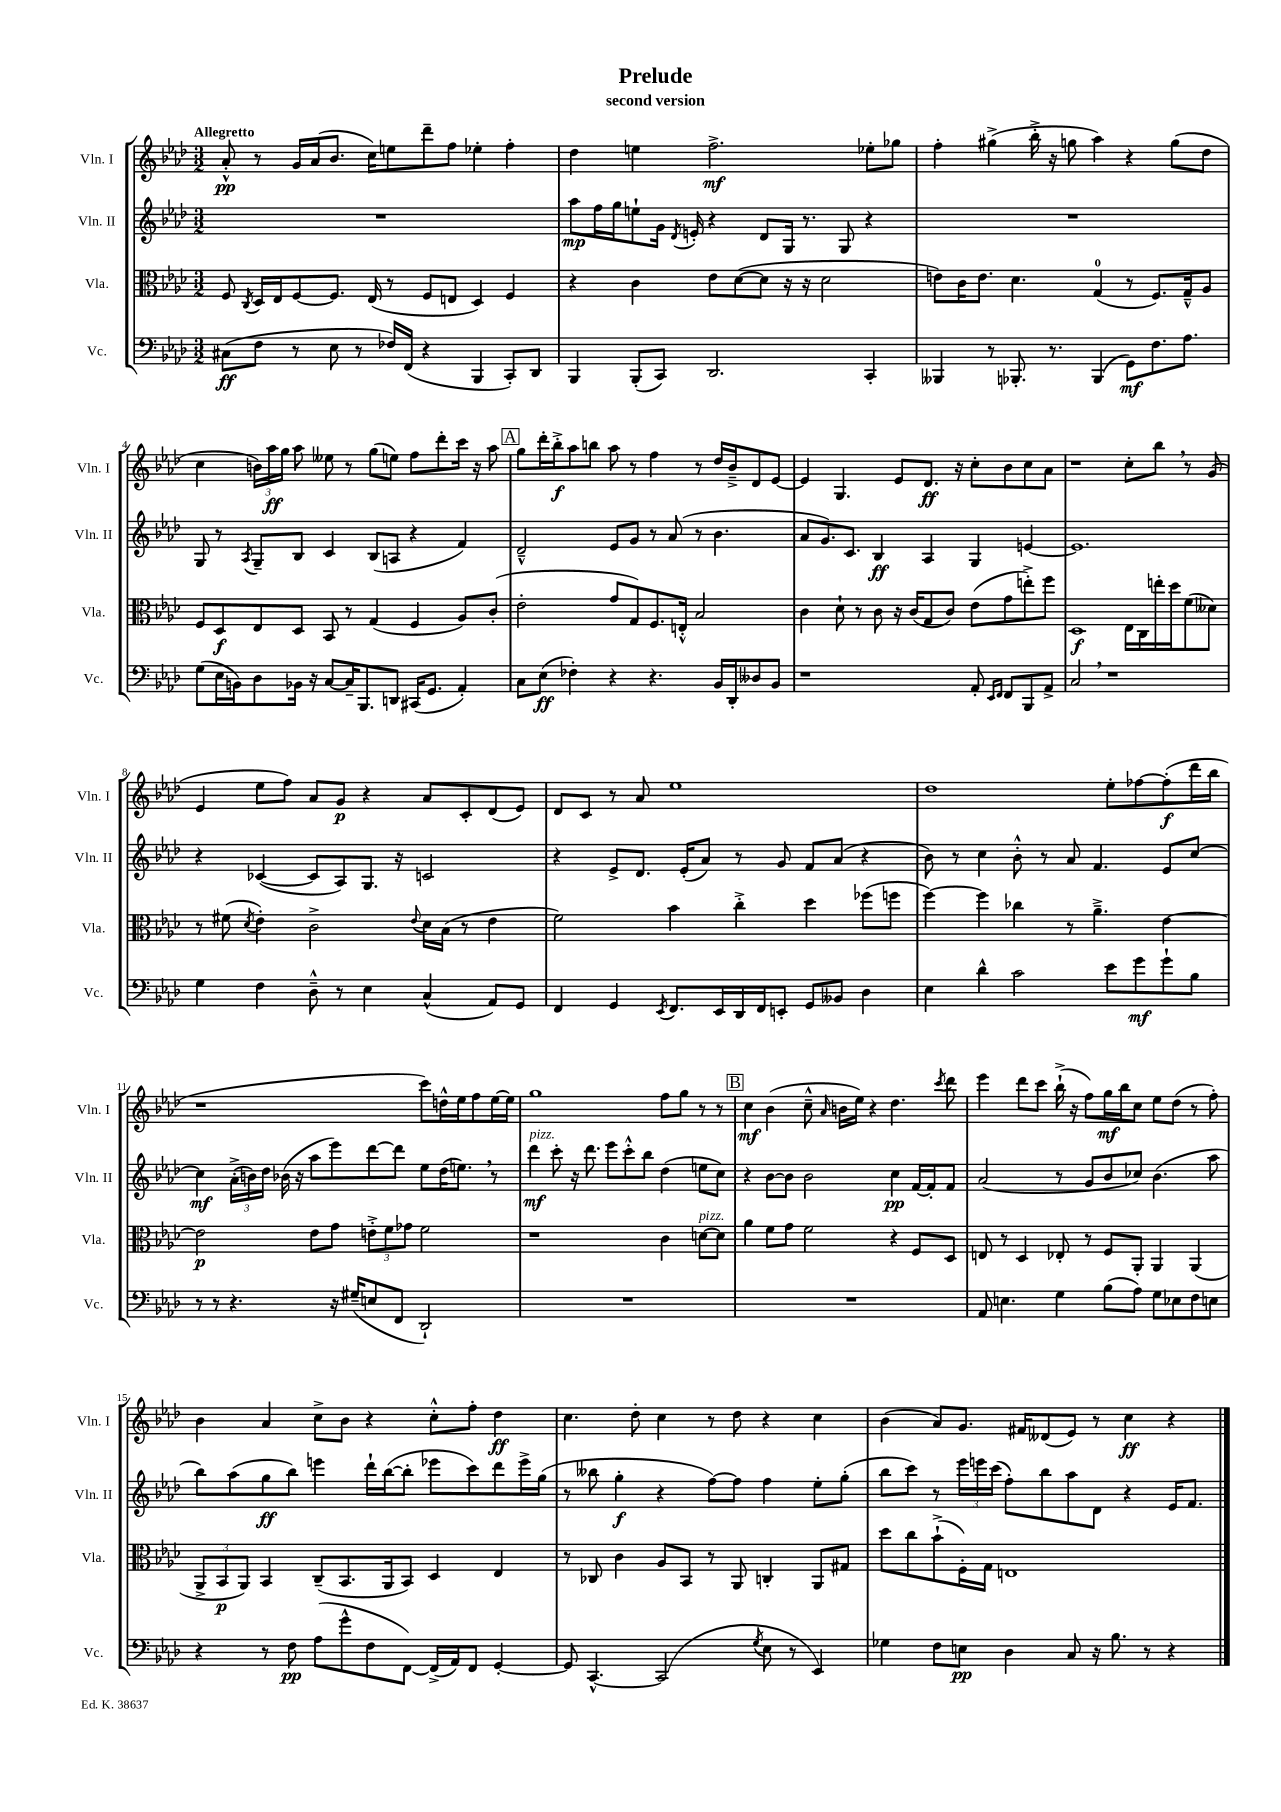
\header { title = "Prelude" subtitle = "second version" }
<<
\new StaffGroup <<
\new Staff = "s0" \with { instrumentName = "Vln. I" shortInstrumentName = "Vln. I" } {
    \clef treble \key aes \major \numericTimeSignature \time 3/2 \tempo "Allegretto"
    \autoBeamOff aes'8-.-^\pp r8 g'16[ aes'16( bes'8.] c''16[) e''8 des'''8-- f''8] ees''4-. f''4-. |
    des''4 e''4 f''2.->\mf ees''8[-. ges''8] |
    f''4-. gis''4->( bes''16-.-> r16 g''8 aes''4) r4 g''8[( des''8] |
    c''4 \tuplet 3/2 { b'16[) aes''16\ff g''16] } aes''8 eeses''8 r8 g''8[( e''8]) f''8[ des'''8-. c'''16] r16 aes''8 |
    \mark \markup { \box "A" } g''8[ des'''16-. bes''16-.->\f aes''8 b''8] aes''8 r8 f''4 r8 des''16[ bes'16---> des'8 ees'8]~ |
    ees'4 g4. ees'8[ des'8.]\ff r16 c''8[-. bes'8 c''8 aes'8] |
    r1 c''8[-. bes''8] \breathe r8 g'8( |
    ees'4 ees''8[ f''8]) aes'8[ g'8]\p r4 aes'8[ c'8-. des'8( ees'8]) |
    des'8[ c'8] r8 aes'8 ees''1 |
    des''1 ees''8[-. fes''8~ fes''8-.\f( des'''16 bes''16] |
    r1 c'''8[) d''16-^ ees''16 f''8 ees''16~ ees''16] |
    g''1 f''8[ g''8] r8 r8 |
    \mark \markup { \box "B" } c''4\mf bes'4( c''8---^ \grace { aes'16 } b'16[ ees''16]) r4 des''4. \acciaccatura { c'''8 } des'''8 |
    ees'''4 des'''8[ c'''8] bes''16-!->( r16 f''8[) g''16\mf bes''16 c''8] ees''8[ des''8]( r8 f''8-.) |
    bes'4 aes'4 c''8[-> bes'8] r4 c''8[-.-^ f''8]-. des''4\ff |
    c''4. des''8-. c''4 r8 des''8 r4 c''4 |
    bes'4( aes'8[) g'8.] fis'16[ deses'8( ees'8]) r8 c''4\ff r4 \bar "|." |
}
\new Staff = "s1" \with { instrumentName = "Vln. II" shortInstrumentName = "Vln. II" } {
    \clef treble \key aes \major \numericTimeSignature \time 3/2
    \autoBeamOff R1. |
    aes''8[\mp f''16 g''16 e''8-! g'16] \acciaccatura { des'8 } e'16-. r4 des'8[ g16] r8. g8 r4 |
    R1. |
    g8 r8 \acciaccatura { aes8 } g8[-- bes8] c'4 bes8[( a8] r4 f'4) |
    \mark \markup { \box "A" } des'2---^ ees'8[ g'8] r8 aes'8( r8 bes'4. |
    aes'8[ g'8.) c'8.] bes4\ff aes4 g4 e'4~ |
    e'1. |
    r4 ces'4~( ces'8[ aes8) g8.] r16 c'2 |
    r4 ees'8[-> des'8.] ees'16[-.( aes'8]) r8 g'8 f'8[ aes'8]( r4 |
    bes'8) r8 c''4 bes'8-.-^ r8 aes'8 f'4. ees'8[ c''8]~ |
    c''4\mf \tuplet 3/2 { aes'16[-.->( b'16) des''16] } bes'16( r16 aes''8[ ees'''8) des'''8~ des'''8] ees''8[ des''16( e''8.]) \breathe r8 |
    des'''4\mf^\markup { \italic "pizz." } c'''8-. r16 des'''8. ees'''8[ c'''8-.-^ bes''8] des''4( e''8[ c''8]) |
    \mark \markup { \box "B" } r4 bes'8[~ bes'8] bes'2 c''4\pp f'16[~ f'16-. f'8] |
    aes'2( r8 g'8[ bes'8 ces''8]) bes'4.( aes''8 |
    bes''8[) aes''8( g''8\ff bes''8]) e'''4 des'''16[-! bes''16~( bes''8]-. ees'''8[ c'''8) des'''8 ees'''16-> g''16]( |
    r8 beses''8 g''4-.\f r4 f''8[~) f''8] f''4 ees''8[-. g''8]-.( |
    bes''8[ c'''8]) r8 \tuplet 3/2 { ees'''16[ e'''16 c'''16]( } f''8[-.) bes''8 aes''8 des'8] r4 ees'16[ f'8.] \bar "|." |
}
\new Staff = "s2" \with { instrumentName = "Vla." shortInstrumentName = "Vla." } {
    \clef alto \key aes \major \numericTimeSignature \time 3/2
    \autoBeamOff f8 \acciaccatura { c8 } des16[ ees16 f8~ f8.] ees16( r8 f8[ e8] des4) f4 |
    r4 c'4 ees'8[ des'8~( des'8] r16 r16 des'2 |
    e'8[) c'16 e'8.] des'4. g4-0( r8 f8.[) g16---^ aes8] |
    f8[ des8\f ees8 des8] bes,8 r8 g4( f4 aes8[) c'8]-.( |
    \mark \markup { \box "A" } ees'2-. g'8[ g8) f8. e16]-.-^ bes2 |
    c'4 des'8-! r8 c'8 r16 c'16[( g8 c'8]) ees'8[( g'8 e''8-.->) f''8] |
    des1\f ees16[ c16 e''16-. des''16 f'8( deses'8]) |
    r8 fis'8( \acciaccatura { des'8 } ees'4-.) c'2-> \appoggiatura { ees'8 } des'16[ bes16]( r8 ees'4 |
    f'2) bes'4 c''4-.-> des''4 fes''8[( f''8] |
    f''4~) f''4 ces''4 r8 aes'4.---> ees'4~ |
    ees'2\p ees'8[ g'8] \tuplet 3/2 { e'8[-.-> f'8 ges'8] } f'2 |
    r1 c'4 d'8[~^\markup { \italic "pizz." } d'8] |
    \mark \markup { \box "B" } aes'4 f'8[ g'8] f'2 r4 f8[ des8] |
    e8 r8 des4 ees8-. r8 f8[ aes,8]-. aes,4 aes,4( |
    \tuplet 3/2 { aes,8[-> bes,8\p aes,8]) } bes,4 c8[--( bes,8. aes,16 bes,8]) des4 ees4 |
    r8 ces8 c'4 aes8[ bes,8] r8 aes,8 c4-. aes,8[ gis8] |
    des''8[ c''8 bes'8-!->( f16-.) g16] e1 \bar "|." |
}
\new Staff = "s3" \with { instrumentName = "Vc." shortInstrumentName = "Vc." } {
    \clef bass \key aes \major \numericTimeSignature \time 3/2
    \autoBeamOff cis8[\ff( f8] r8 ees8 r8 fes16[) f,16]( r4 bes,,4 c,8[-.) des,8] |
    bes,,4 bes,,8[-.( c,8]) des,2. c,4-. |
    beses,,4 r8 bes,,8.-. r8. bes,,4( g,8[\mf) f8. aes8.] |
    g8[( ees16 b,16) des8 bes,16] r16 c8[~ c16-- bes,,8. d,8] cis,16[( g,8.] aes,4-.) |
    \mark \markup { \box "A" } c8[ ees8]\ff( fes4-.) r4 r4. bes,16[ des,16-. deses8 bes,8] |
    r1 aes,8-. \grace { ees,16[ f,16] } f,8[ bes,,8 aes,8]-> |
    c2 \breathe r1 |
    g4 f4 des8---^ r8 ees4 c4-^( aes,8[) g,8] |
    f,4 g,4 \acciaccatura { ees,8 } f,8.[ ees,16 des,16 f,16 e,8]-. g,8[ beses,8] des4 |
    ees4 des'4-^ c'2 ees'8[ g'8\mf g'8-! bes8] |
    r8 r8 r4. r16 gis16[--( e8 f,8] des,2-!) |
    R1. |
    \mark \markup { \box "B" } R1. |
    aes,8 e4. g4 bes8[( aes8]) g8[ ees8 f8 e8] |
    r4 r8 f8\pp aes8[( g'8-^ f8 f,8]~) f,16[->( aes,16) f,8] g,4~-. |
    g,8 c,4.~-^ c,2( \acciaccatura { g8 } ees8 r8 ees,4) |
    ges4 f8[ e8]\pp des4 c8 r16 bes8. r8 r4 \bar "|." |
}
>>
>>
